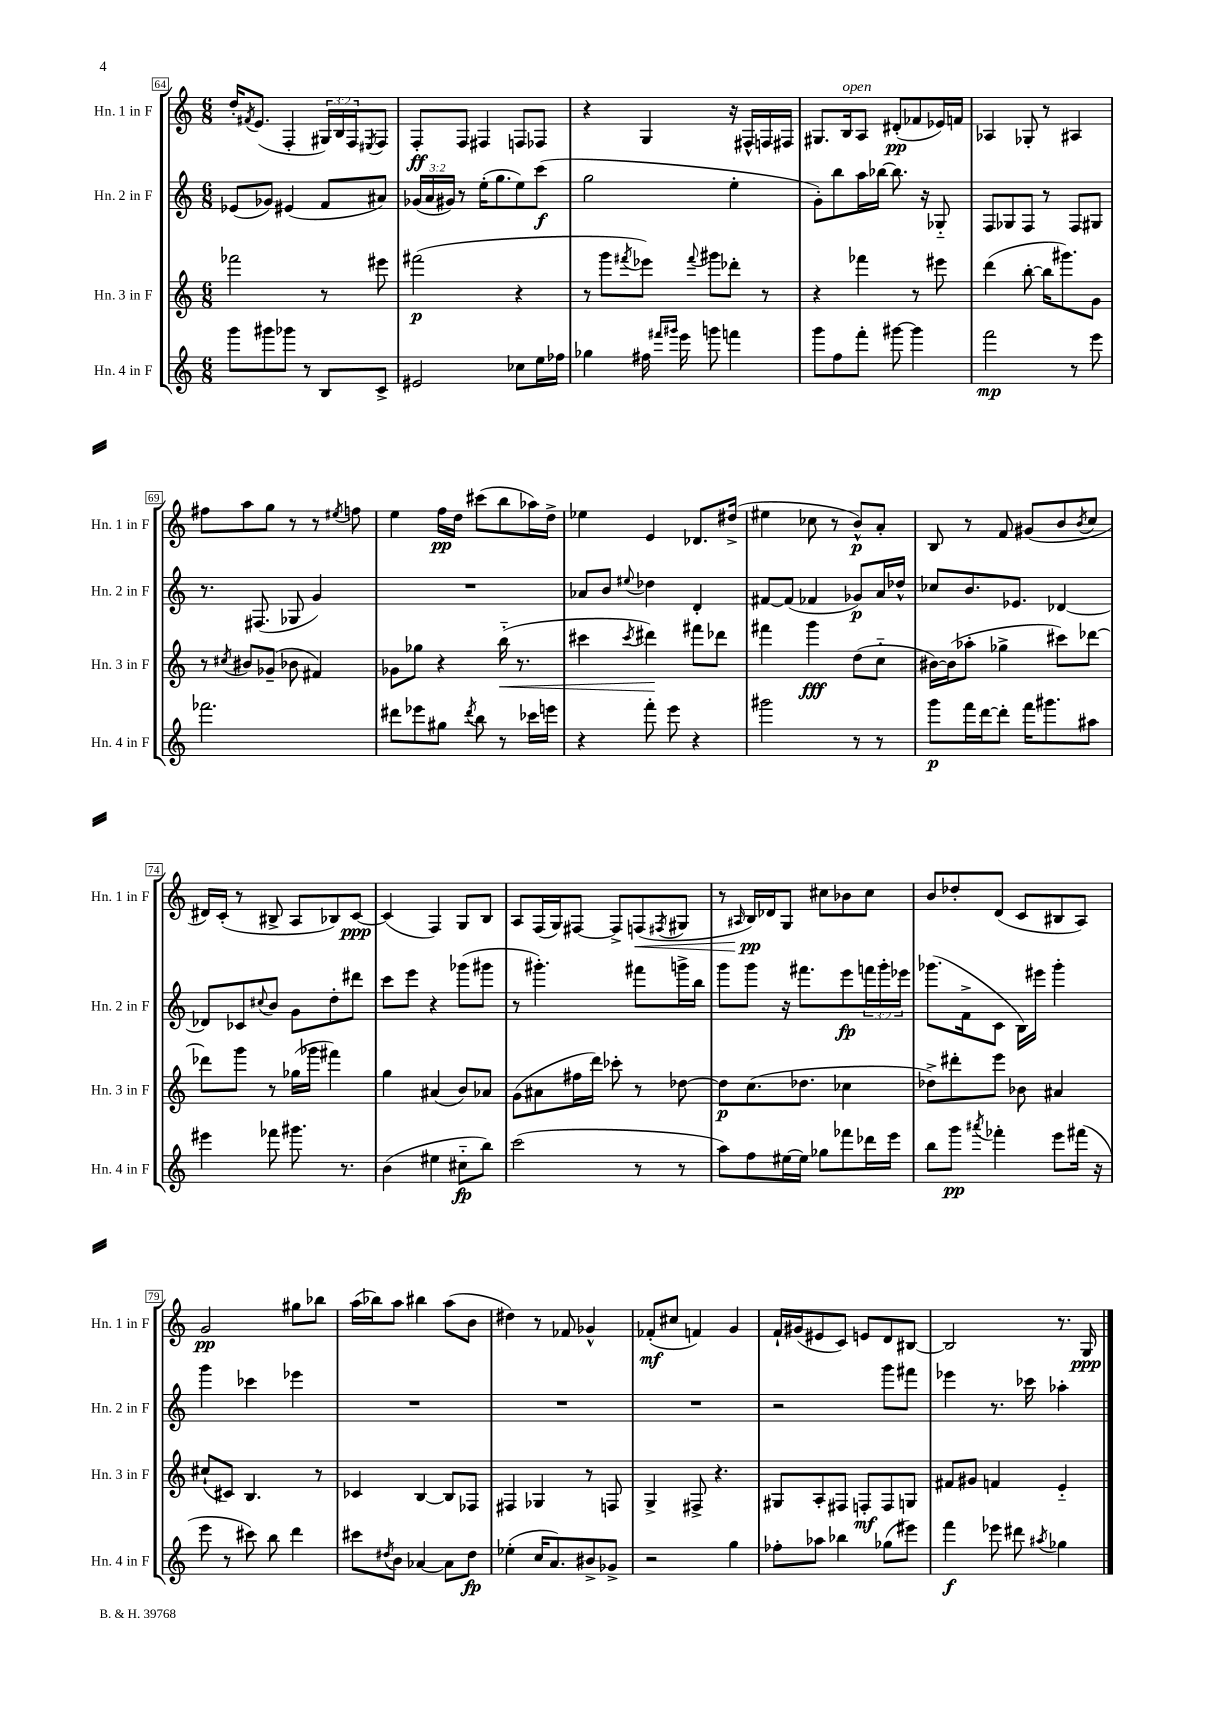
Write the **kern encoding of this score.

**kern	**kern	**kern	**kern
*staff4	*staff3	*staff2	*staff1
*clefG2	*clefG2	*clefG2	*clefG2
*k[]	*k[]	*k[]	*k[]
*M6/8	*M6/8	*M6/8	*M6/8
8ggg\L	2fff-\	(8e-/L	16dd'/LK
.	.	.	8qf#/
.	.	.	(8.e/J
8ggg#\	.	8g-/J)	.
8ggg-\J	.	(4e#/	4F'/
8r	.	.	.
8B/L	8r	8f/L	24G#/LL)
.	.	.	24B/
.	.	.	24F/J
.	.	.	8qE#/
8c^/J	8eee#\	8a#/J)	8F/J
=	=	=	=
2e#/	(2fff#\	(24g-/LL	8F'/L
.	.	24a/	.
.	.	24g#/JJ)	.
.	.	8r	8F/J
.	.	(16ee'\LK	4F#/
.	.	8.gg\	.
8cc-\L	4r	8ee\)	8F/L
16ee\L	.	(8ccc\J	8F-/J
16ff-\JJ	.	.	.
=	=	=	=
4gg-\	8r	2gg\	4r
.	8ggg\L	.	.
.	8qfff#/	.	.
16ff#\	8eee-\J)	.	4G/
16qqfff#/LL	.	.	.
16qqggg#/JJ	.	.	.
16eee\	.	.	.
.	8qqfff#/	.	.
8ggg\	8ggg#\L	.	.
4fff\	8ddd-'\J	4ee'\	16r
.	.	.	16F#^^/LL
.	8r	.	16F/
.	.	.	16F#/JJ
=	=	=	=
8ggg\L	4r	8g'\L)	8.G#/L
8ff\	.	8bb\	.
.	.	.	16B/k
8fff'\J	4fff-\	16aa\L	8A/J
.	.	[16bb-\JJ	.
[8ggg#\	.	8.bb-\]	(8d#'/L
4ggg#\]	8r	.	8f-/
.	.	16r	.
.	8eee#\	8G-'~/	16e-/L)
.	.	.	16f/JJ
=	=	=	=
2fff\	(4ddd\	8F/L	4A-/
.	.	8G-/	.
.	[8bb'\	8F/J	8G-'/
.	16bb\]LK	8r	8r
.	8.ggg#\)	.	.
8r	.	8F/L	4A#/
8eee\	8g\J	8G#/J	.
=	=	=	=
2.fff-\	8r	8.r	8ff#\L
.	8qcc#/	.	.
.	8b#/L	.	8aa\
.	.	(8.F#/	.
.	(8g-~/J	.	8gg\J
.	8b-\	8G-/	8r
.	4f#/)	4g/)	8r
.	.	.	8qee#/
.	.	.	8ff\
=	=	=	=
8ddd#\L	8g-\L	2.r	4ee\
8eee-\	8gg-\J	.	.
8gg#\J	4r	.	16ff\LL
.	.	.	16dd\JJ
8qddd#/	.	.	.
8bb\	.	.	(8ccc#\L
8r	(16bb'~\	.	8bb\
.	8.r	.	.
16ccc-\LL	.	.	16aa-\L)
16eee\JJ	.	.	16dd^\JJ
=	=	=	=
4r	4ccc#\	8a-/L	4ee-\
.	.	8b/J	.
.	8qccc#/	8qqee#/	.
8fff'\	4ddd#\)	4dd-\	4e/
8eee\	.	.	.
4r	8fff#\L	4d'/	8.d-/L
.	8ddd-\J	.	.
.	.	.	(16dd#^/Jk
=	=	=	=
2ggg#\	4fff#\	[8f#/L	4ee#\
.	.	(8f#/]J	.
.	4ggg\	4f-/	8cc-\
.	.	.	8r
8r	(8dd\L	8g-/L)	8b^^/L)
8r	8cc'~\J	16a/L	8a'/J
.	.	16dd-^^/JJ	.
=	=	=	=
8ggg\L	[16b#\LL)	8cc-/L	8B/
.	(16b#\]J	.	.
16fff\L	8aa-'\J	8.b/	8r
[16ddd\J	.	.	.
8ddd'\]J	4gg-^\	.	8f/
.	.	8.e-/J	.
16fff\LK	.	.	(8g#/L
8.ggg#\	.	.	.
.	8ccc#\L)	[4d-/	8b/
.	.	.	8qb/
8aa#\J	[8ddd-\J	.	8cc/J
=	=	=	=
4eee#\	8ddd-\]L	8d-/]L	16d#/LL)
.	.	.	(16c'/JJ
.	8ggg\J	8c-/	8r
.	.	8qqcc#/	.
8fff-\	8r	8b/J	8B#^/
8.ggg#\	(16gg-\LL	8g\L	8A/L
.	16ggg-\JJ	.	.
.	4fff#\)	8dd'\	8B-/)
8.r	.	.	.
.	.	8ddd#\J	[8c/J
=	=	=	=
(4b\	4gg\	8ccc\L	(4c/]
.	.	8eee\J	.
4ee#\	(4a#/	4r	4F/)
8cc#'~\L	8b/L)	(8ggg-\L	8G/L
8bb\J)	8a-/J	8ggg#\J	8B/J
=	=	=	=
(2ccc\	(8g\L	8r	8A/L
.	8a#\	4.ggg#'\)	(16F/L
.	.	.	16G/J)
.	16ff#\L	.	[8F#/J
.	16ddd\JJ)	.	.
.	8ccc-'\	.	8F#^/]L
8r	8r	8fff#\L	(8F/
.	.	.	8qF#/
8r	[8dd-\	16ggg^\L	8G#/J
.	.	16bb\JJ	.
=	=	=	=
8aa\L)	8dd-\]L	8ggg\L	8r
.	.	.	16qqA#/
8ff\	(8.cc\	8ggg\J	16B/LL)
.	.	.	16d-/J
[16ee#\L	.	16r	8G/J
16ee#\]JJ	8.dd-\J	8.fff#\L	.
8gg-\L	.	.	8cc#\L
8fff-\	4cc-\	8eee\	8b-\
16ddd-\L	.	24fff\L	8cc#\J
.	.	24ggg'\	.
16eee\JJ	.	.	.
.	.	24eee-\JJ	.
=	=	=	=
8bb\L	8dd-^\L)	(8.ggg-\L	8b/L
8ggg\J	8ddd#'\	.	8dd-'/
.	.	16f^\k	.
8qaaa#/	.	.	.
4fff-'\	8eee\J	8c\J	(8d/J
.	8b-\	16B\LL)	8c/L
.	.	16eee#\JJ	.
8eee\L	4a#/	4ggg-'\	8B#/
(16fff#\Jk	.	.	8A/J)
16r	.	.	.
=	=	=	=
8eee\	(8cc#`/L	4ggg\	2g/
8r	8c#/J)	.	.
8ccc#\)	4.B/	4ccc-\	.
8bb\	.	.	.
4ddd\	.	4eee-\	8gg#\L
.	8r	.	8bb-\J
=	=	=	=
8ccc#\L	4c-/	2.r	(16aa\LL
.	.	.	16bb-\J)
8qdd#/	.	.	.
8b\J	.	.	8aa\J
[4a-/	[4B/	.	4bb#\
8a-\]L	8B/]L	.	(8aa\L
8dd#\J	8F-/J	.	8b\J
=	=	=	=
(4ee-'\	4F#/	2.r	4dd#\)
16cc/LK	4G-/	.	8r
8.a/)	.	.	.
.	.	.	8f-/
8b#^/	8r	.	4g-^^/
8g-^/J	8F/	.	.
=	=	=	=
2r	4G^/	2.r	(8f-'/L
.	.	.	8cc#/J
.	8F#^/	.	4f/)
.	4.r	.	.
4gg\	.	.	4g/
=	=	=	=
8ff-'\L	8G#/L	2r	16f`/LL
.	.	.	(16g#/J
8aa-\J	8A'/	.	8e#/
4bb-\	8F#/J	.	8c/J)
.	8F'/L	.	8e/L
(8gg-\L	8F/	8ggg\L	8d/
8eee#\J)	8G/J	8fff#\J	[8B#/J
=	=	=	=
4fff\	8f#/L	4eee-\	2B#/]
.	8g#/J	.	.
8eee-\	4f/	8.r	.
8ddd#\	.	.	.
.	.	16ccc-\	.
8qaa#/	.	.	.
4gg-\	4e'~/	4aa-'\	8.r
.	.	.	16G/
==	==	==	==
*-	*-	*-	*-
